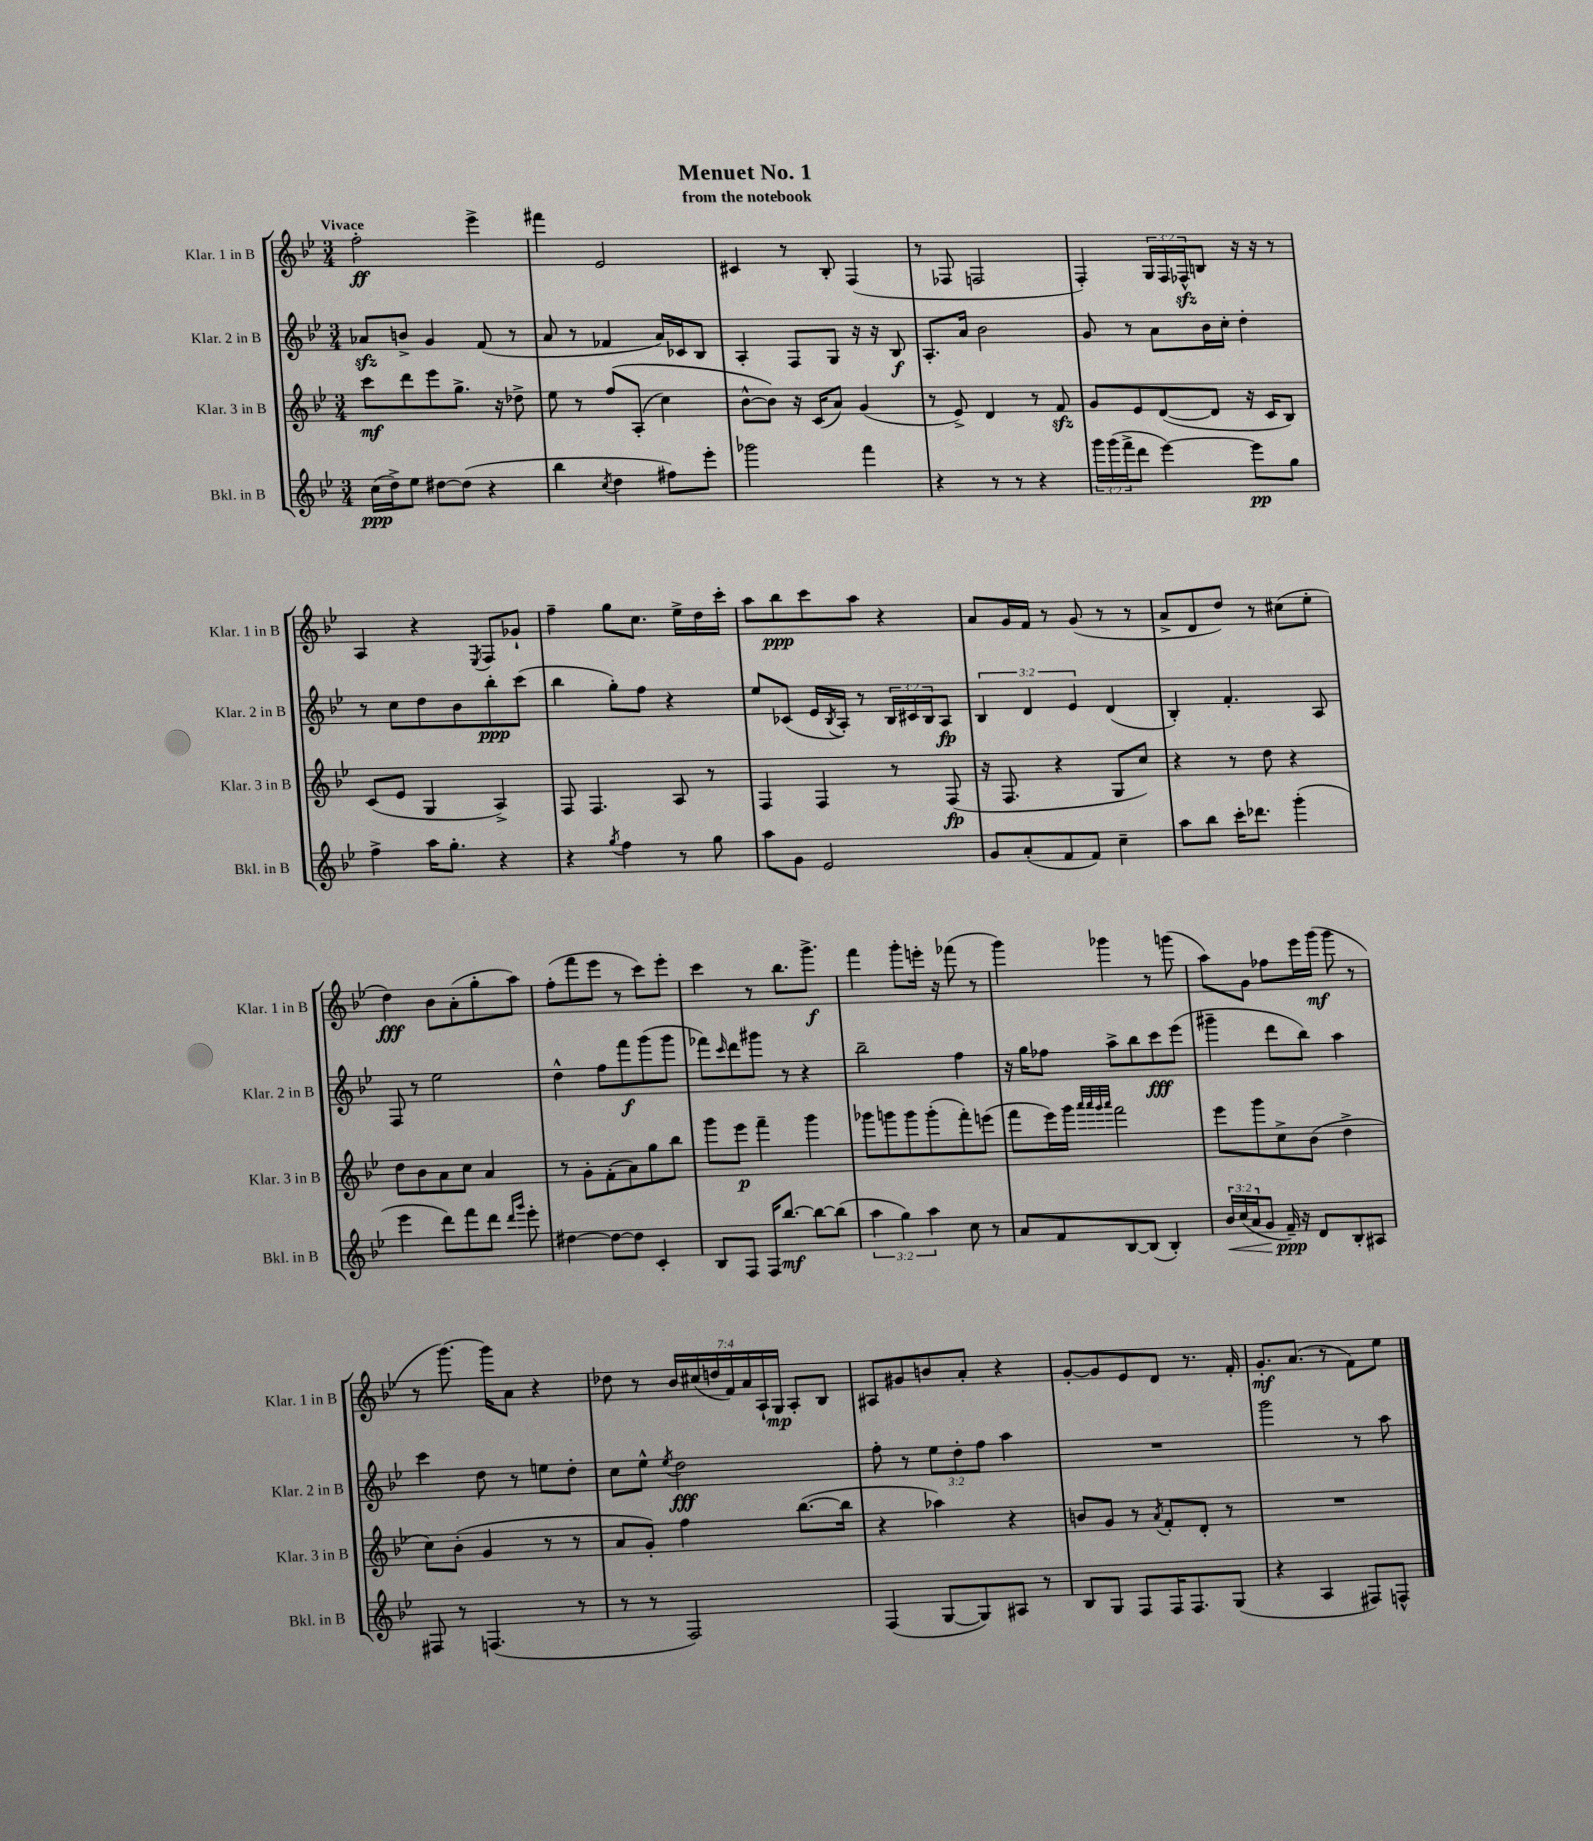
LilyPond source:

\header { title = "Menuet No. 1" subtitle = "from the notebook" }
<<
\new StaffGroup <<
\new Staff = "s0" \with { instrumentName = "Klar. 1 in B" shortInstrumentName = "Klar. 1 in B" } {
    \clef treble \key bes \major \numericTimeSignature \time 3/4 \override Staff.TupletNumber.text = #tuplet-number::calc-fraction-text \tempo "Vivace"
    f''2-.\ff ees'''4-> |
    fis'''4 ees'2 |
    cis'4 r8 bes8-. f4( |
    r8 fes8 f2 |
    f4-.) \tuplet 3/2 { g16 f16 fes16-^\sfz } b8 r16 r16 r8 |
    a4 r4 \acciaccatura { ees8 } f8 ges'8-! |
    f''4-- g''8 c''8. ees''16-> d''16 c'''16-. |
    a''8 bes''8\ppp c'''8 a''8 r4 |
    a'8 g'16 f'16 r8 g'8( r8 r8 |
    a'8-> d'8 d''8) r8 cis''8( ees''8-. |
    d''4\fff) bes'8 a'8-.( g''8-. a''8) |
    f''8-.( f'''8 ees'''8 r8 c'''8) ees'''8-. |
    c'''4 r8 bes''8. g'''8.->\f |
    f'''4 g'''8-. e'''16-. r16 fes'''8( r8 |
    g'''4) ges'''4 r8 g'''8( |
    a''8) g'8 fes''8 ees'''16 g'''16\mf( g'''8 r8 |
    r8 g'''8.~) g'''16 a'8 r4 |
    des''8 r8 \tuplet 7/4 { bes'16 cis''16( d''16 f'16) a'16 a16-! g16\mp } a8-. bes8 |
    ais8 gis'8 b'8 a'8-. r4 |
    g'8~-. g'8 ees'8 d'8 r8. f'16-. |
    g'8.-.\mf a'8.( r8 f'8) ees''8 \bar "|." |
}
\new Staff = "s1" \with { instrumentName = "Klar. 2 in B" shortInstrumentName = "Klar. 2 in B" } {
    \clef treble \key bes \major \numericTimeSignature \time 3/4 \override Staff.TupletNumber.text = #tuplet-number::calc-fraction-text
    aes'8\sfz b'8-> g'4 f'8( r8 |
    a'8 r8 fes'4 a'16) ces'16 bes8 |
    a4-. f8 g8 r16 r16 bes8\f |
    a8.-. a'16 bes'2 |
    g'8 r8 a'8 bes'16 c''16-. d''4-. |
    r8 c''8 d''8 bes'8 bes''8-.\ppp c'''8( |
    bes''4 g''8-.) f''8 r4 |
    ees''8 ces'8( ees'16 \acciaccatura { bes8 } a16-.) r8 \tuplet 3/2 { bes16 cis'16 bes16 } a8\fp |
    \tuplet 3/2 { bes4 d'4 ees'4 } d'4( |
    bes4-.) f'4.-. a8 |
    f8 r8 ees''2 |
    d''4-^ f''8 f'''8\f g'''8( g'''8 |
    fes'''8) \grace { c'''16 } d'''8 gis'''8 r8 r4 |
    bes''2-- f''4 |
    r16 g''16 fes''8 a''8-> bes''8 c'''8\fff ees'''8( |
    gis'''4-- d'''8 bes''8) a''4 |
    c'''4 d''8 r8 e''8 d''8-. |
    c''8 ees''8-^ \acciaccatura { ees''8 } d''2\fff |
    f''8-. r8 \tuplet 3/2 { ees''8 d''8-. f''8 } a''4 |
    R2. |
    g'''2 r8 a''8 \bar "|." |
}
\new Staff = "s2" \with { instrumentName = "Klar. 3 in B" shortInstrumentName = "Klar. 3 in B" } {
    \clef treble \key bes \major \numericTimeSignature \time 3/4
    c'''8\mf d'''8 ees'''8 g''8.-> r16 des''8-> |
    ees''8 r8 f''8\( a8-.( c''4) |
    bes'8~-^ bes'8\) r16 c'16( a'8) g'4( |
    r8 ees'8->) d'4 r8 f'8\sfz |
    g'8 ees'8 d'8~( d'8 r16 c'16 bes8) |
    c'8( ees'8 g4 a4->) |
    f8 f4. a8 r8 |
    f4 f4 r8 f8\fp( |
    r16 f8. r4 g8 c''8) |
    r4 r8 d''8 r4 |
    d''8 bes'8 a'8 c''8 a'4 |
    r8 g'8-. f'8-.( a'8) g''8 bes''8 |
    g'''8 ees'''8\p f'''4-- g'''4 |
    ges'''8 g'''8 g'''8 g'''8-.( f'''8-.) e'''8( |
    f'''8 ees'''16) g'''16 \grace { a'''32 a'''32 g'''32 a'''32 } f'''2 |
    ees'''8 g'''8 c''8-> bes'8( d''4-> |
    c''8) bes'8-.( g'4 r8 r8 |
    a'8 g'8-.) f''4 bes''8.~( bes''16 |
    r4 aes''4) r4 |
    b'8 g'8 r8 \acciaccatura { a'8 } f'8-. d'8-. r8 |
    R2. \bar "|." |
}
\new Staff = "s3" \with { instrumentName = "Bkl. in B" shortInstrumentName = "Bkl. in B" } {
    \clef treble \key bes \major \numericTimeSignature \time 3/4 \override Staff.TupletNumber.text = #tuplet-number::calc-fraction-text
    c''16\ppp( d''16->) ees''8 dis''8~ dis''8( r4 |
    bes''4 \acciaccatura { c''8 } d''4 fis''8) ees'''8-. |
    ges'''2 f'''4 |
    r4 r8 r8 r4 |
    \tuplet 3/2 { g'''16 g'''16( f'''16-> } d'''8 ees'''4~) ees'''8\pp g''8 |
    f''4-> a''16 g''8.-. r4 |
    r4 \acciaccatura { g''8 } f''4 r8 g''8 |
    a''8 g'8 ees'2 |
    g'8 a'8-.( f'8 f'8) c''4-- |
    a''8 bes''8 c'''16-. des'''8. g'''4-.( |
    ees'''4 d'''8) f'''8 d'''8 \grace { d'''16 g'''16 } ees'''8-. |
    dis''4~ dis''8~ dis''8 c'4-. |
    bes8 f8 f16 bes''8.~\mf bes''8~ bes''8( |
    \tuplet 3/2 { a''4 g''4) a''4 } c''8 r8 |
    a'8 f'8 bes8~ bes8( bes4-.) |
    \tuplet 3/2 { bes'16\< c''16( a'16 } g'8 f'16--\ppp\!) r16 d'8 bes8-. ais8 |
    fis8 r8 f4.( r8 |
    r8 r8 f2) |
    f4( g8~ g8) ais8 r8 |
    bes8 g8 f8 f16 f8. g8( |
    r4 a4 fis8) f8-^ \bar "|." |
}
>>
>>
\layout { \context { \Score \remove "Bar_number_engraver" } }
